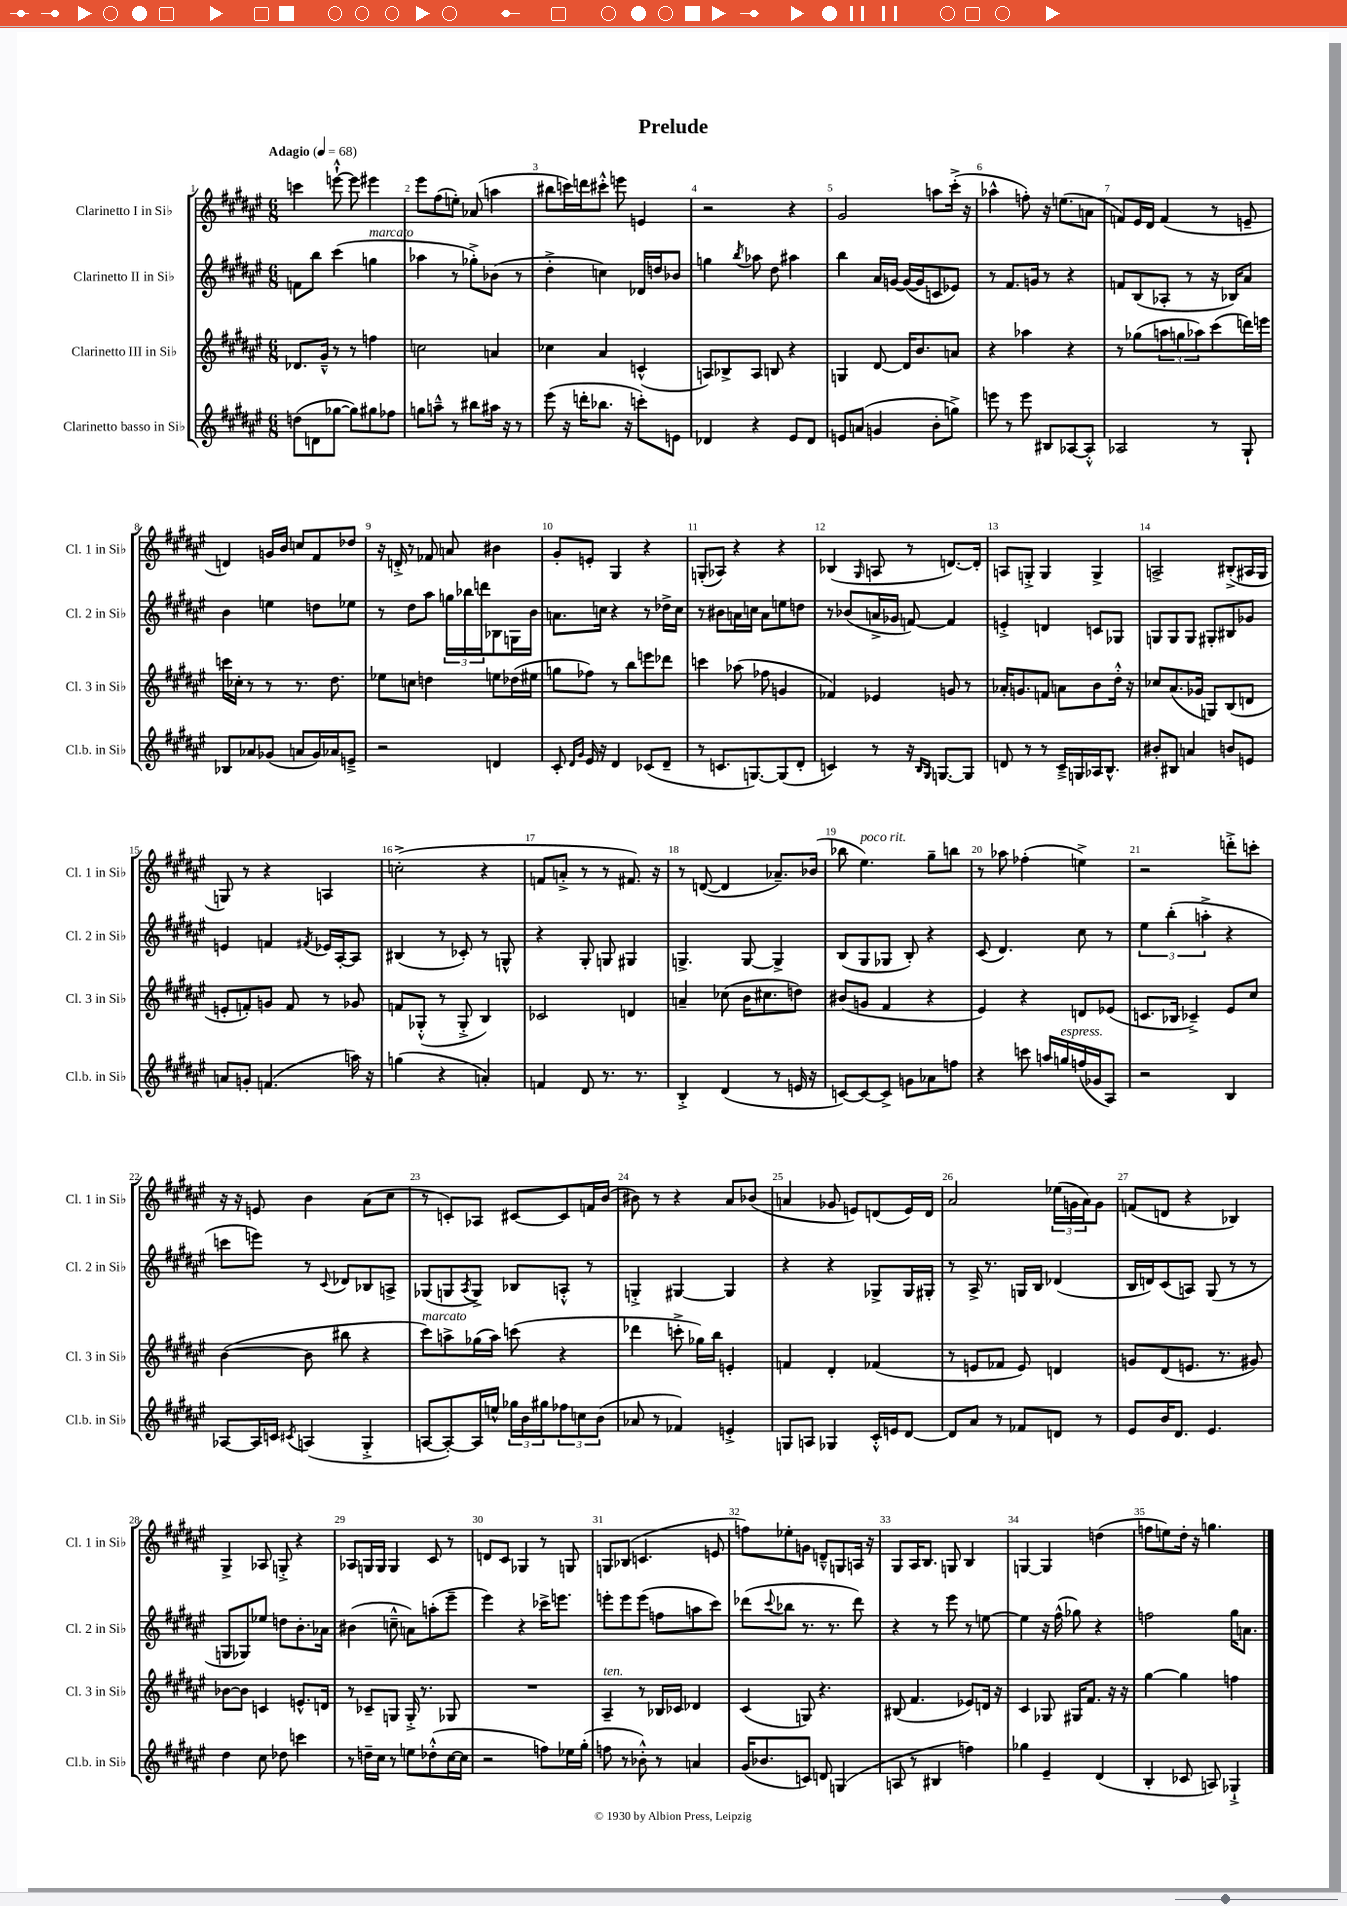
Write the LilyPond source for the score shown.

\header { title = "Prelude" }
<<
\new StaffGroup <<
\new Staff = "s0" \with { instrumentName = "Clarinetto I in Sib" shortInstrumentName = "Cl. 1 in Sib" } {
    \clef treble \key fis \major \numericTimeSignature \time 6/8 \tempo "Adagio" 4 = 68
    c'''4 e'''8~-!-^ e'''8 eis'''4 |
    eis'''8 fis''8( e''8-.) aes'8( a''4 |
    bis''8 c'''16) d'''16 cis'''8-.-^ e'''8 e'4 |
    r2 r4 |
    gis'2 a''8 cis'''16-.->( r16 |
    aes''4-^ f''8-.) r16 e''8.( a'8 |
    f'8) eis'16 dis'16 f'4( r8 e'8-- |
    d'4) g'16 b'16 c''8 fis'8 des''8 |
    r16 d'16-.-> r8 fes'8 a'8 bis'4 |
    gis'8-. e'8-. gis4 r4 |
    g8-.( aes8) r4 r4 |
    bes4( \grace { gis16 } a8 r8 d'8.~) d'16-. |
    a8 g8-.-> g4 g4-> |
    a2-> bis8-.->( ais16 gis16 |
    g8) r8 r4 a4 |
    c''2-.->( r4 |
    f'8 a'8-.-> r8 r8 fis'8.) r16 |
    r8 d'8~( d'4 aes'8.--) bes'16( |
    bes''8 eis''4.^\markup { \italic "poco rit." }) gis''8-- b''8 |
    r8 aes''8 fes''4-.( e''4->) |
    r2 d'''8-.-> c'''8-. |
    r16 r16 e'8 b'4 ais'8( cis''8 |
    r8 c'8-.) aes8 cis'8~ cis'8 f'16 b'16( |
    bis'8) r8 r4 ais'8 bes'8( |
    a'4 ges'8 e'8) d'8( e'16) d'16 |
    ais'2 \tuplet 3/2 { ees''16( g'16 ais'16) } g'8 |
    f'8( d'8 r4 bes4) |
    gis4-> aes8 g8-.-> r4 |
    aes8 g16 g16 g4 cis'8 r8 |
    d'8 cis'8 ges4 r8 g8 |
    g8 bes8( c'4. e'8 |
    f''8) ees''8-. g'8 d'8---^ g8 a16 r16 |
    gis8 ais16 b8. g8 b4 |
    g4~ g4 d''4( |
    f''8 e''8) dis''16-. r16 g''4. \bar "|." |
}
\new Staff = "s1" \with { instrumentName = "Clarinetto II in Sib" shortInstrumentName = "Cl. 2 in Sib" } {
    \clef treble \key fis \major \numericTimeSignature \time 6/8
    f'8 b''8 cis'''4( g''4^\markup { \italic "marcato" } |
    aes''4 r8 ges''8-.->) bes'8( r8 |
    dis''4-.-> c''4) des'16 d''16 bes'8 |
    g''4 \acciaccatura { b''8 } aes''8 dis''8 ais''4 |
    b''4 ais'16 g'16~ g'16~( g'16 c'8 ees'8) |
    r8 fis'8. g'16 r8 r4 |
    f'8 b8( aes8-. r8 r16 bes16) ais'8 |
    b'4 e''4 d''8 ees''8 |
    r8 dis''8 ais''8 \tuplet 3/2 { g''16 bes''16 d'''16 } bes8 g16 b'16 |
    a'8. c''16 r4 r8 des''16-> c''16 |
    r8 bis'8 a'16 c''16 a'8 e''8 d''8 |
    r8 bes'8( a'16-> ges'16 f'8~) f'4 |
    e'4-.-> d'4 c'8 ges8 |
    g8 g8 g8 gis8-. bis8 ges'8 |
    e'4 f'4 \acciaccatura { fis'8 } ees'16 ais16~-. ais8 |
    bis4( r8 ces'8-.) r8 g8-^ |
    r4 gis8-. g8 gis4 |
    g4.-> g8~ g4-> |
    b8( gis8 ges8 b8-.) r4 |
    cis'8( dis'4.) cis''8 r8 |
    \tuplet 3/2 { eis''4 b''4-.( a''4-.-> } r4 |
    c'''8 e'''8) r8 \appoggiatura { cis'8 } des'8 bes8 a8-> |
    ges8( g8 \acciaccatura { ais8 } g8->) bes8 a8-.-^ r8 |
    g4-.-> gis4~ gis4 |
    r4 r4 ges8-> ges16 gis16-. |
    r8 ais16-> r8. g16 b16 des'4( |
    b16 d'16) cis'8( a8) gis8( r8 r8 |
    g8 ges8) ees''8 d''8 b'8.-. aes'16 |
    bis'4( c''8---^ a'8) a''8-.( eis'''8-- |
    eis'''4) r4 ces'''16-> e'''8. |
    e'''8-. e'''8 e'''8( f''8 a''8 cis'''8) |
    des'''8( \appoggiatura { cis'''8 } bes''8 r8. r8. des'''8) |
    r4 r8 eis'''8 r8 e''8~ |
    e''4 r16 fis''16-^( ges''8) r4 |
    f''2 gis''16 a'8. \bar "|." |
}
\new Staff = "s2" \with { instrumentName = "Clarinetto III in Sib" shortInstrumentName = "Cl. 3 in Sib" } {
    \clef treble \key fis \major \numericTimeSignature \time 6/8
    des'8. gis'16---^ r8 r8 f''4 |
    c''2 a'4 |
    ces''4 ais'4 c'4-^( |
    a8) bes8-> a8 b8 r4 |
    g4 dis'8~ dis'16 b'8. a'8 |
    r4 aes''4 r4 |
    r8 ges''8( \tuplet 3/2 { a''8 g''8 aes''8) } cis'''8( d'''16) e'''16 |
    c'''16 ces''16-. r8 r8 r8. dis''8. |
    ees''8 c''8 d''4 e''8 des''16( eis''16 |
    g''8 fes''8) r8 b''8 e'''8 des'''8 |
    c'''4 aes''8( fes''8 g'4 |
    fes'4) ees'4 g'8 r8 |
    aes'16-. g'8. f'8 a'8 b'8 dis''16-.-^ r16 |
    ces''8 ais'8.( ges'16 g8) b8( d'8 |
    e'8-. f'8-.) g'8 f'8 r8 ges'8 |
    f'8 ges8-.-^( r8 ges8-.-> b4) |
    ces'2 d'4 |
    a'4-- ces''8( b'16 cis''8. d''8) |
    bis'8( g'8 fis'4 r4 |
    eis'4) r4 d'8 ees'8( |
    c'8. bes16 ces'4--->) eis'8 cis''8 |
    b'4~( b'8 bis''8 r4 |
    cis'''8^\markup { \italic "marcato" }) a''8-> ges''16( a''16) c'''8( r4 |
    des'''4 c'''8-.-> ges''16) b''16 e'4-. |
    f'4 dis'4-. fes'4( |
    r8 e'8 fes'8 e'8) d'4 |
    g'8 dis'8( e'8. r8. gis'8) |
    bes'8~ bes'8 c'4 e'8.-^ d'16 |
    r8 ces'8-- g8 g16-.-> r8. ges8 |
    R2. |
    ais4--^\markup { \italic "ten." } r8 bes16 ces'16 des'4 |
    cis'4( g8) r4. |
    bis8( fis'4. ees'8) d'16 r16 |
    cis'4 ges8 gis16 fis'8. r16 r16 |
    gis''4~ gis''4 f''4 \bar "|." |
}
\new Staff = "s3" \with { instrumentName = "Clarinetto basso in Sib" shortInstrumentName = "Cl.b. in Sib" } {
    \clef treble \key fis \major \numericTimeSignature \time 6/8
    d''8( d'8 ges''8~ ges''8) gis''8 fes''8 |
    g''8 a''8---^ r8 bis''8 ais''16 r16 r8 |
    eis'''8( r16 d'''16-. bes''8. r16 c'''8-.) e'8 |
    des'4 r4 eis'8 des'8 |
    e'8 a'8( g'4 b'8-. g''8->) |
    e'''8 r8 e'''8 bis8 aes8~ aes8-.-^ |
    aes2 r8 gis8-! |
    bes8 aes'8 ges'8( a'8 ges'16) aes'16 e'8---> |
    r2 d'4 |
    cis'8-. \grace { dis'16 gis'16 } eis'16 r16 dis'4 ces'8( dis'8-- |
    r8 c'8. g8.~) g8( dis'8-. |
    c'4) r8 r16 \grace { b16 gis16 } g8.~ g8 |
    d'8 r8 r8 cis'16---> g16 aes16 b8.-^ |
    bis'8-. bis8 a'4 b'8 e'8 |
    a'8 g'8-. f'4.( a''16) r16 |
    g''4( r4 a'4-.) |
    f'4 dis'8 r8. r8. |
    b4-.-> dis'4( r8 e'16 r16 |
    c'8~) c'8~ c'8-> g'8 aes'8 f''8 |
    r4 c'''8 a''16 g''16^\markup { \italic "espress." } f''16( ges'16 ais8) |
    r2 b4 |
    aes8~ aes16 c'16 \acciaccatura { cis'8 } a4( gis4-.-> |
    a8~ a8~-.) a16 e''16-^ \tuplet 3/2 { ges''16 b'16 gis''16 } \tuplet 3/2 { fes''8 c''8 b'8( } |
    aes'8 r8 fes'4) e'4-.-> |
    g8 a8 ges4 cis'16-.-^ e'16 dis'8~ |
    dis'8 ais'8 r8 fes'8 d'8 r8 |
    eis'8 b'16 dis'8. eis'4. |
    dis''4 cis''8 des''8 c'''4 |
    r8 d''16-- cis''16 r8 e''8 des''8-.-^( cis''16~ cis''16 |
    r2 f''8) ees''16 gis''16-.( |
    f''8 r8 bes'8-.-^) r8 a'4 |
    gis'16( bes'8. c'8) d'8 g4( |
    a8 r8 bis4 f''4) |
    ges''4 eis'4-- dis'4( |
    b4-. ces'8 a8) ges4-!-> \bar "|." |
}
>>
>>
\layout { \context { \Score \override BarNumber.break-visibility = ##(#f #t #t) barNumberVisibility = #all-bar-numbers-visible } }
